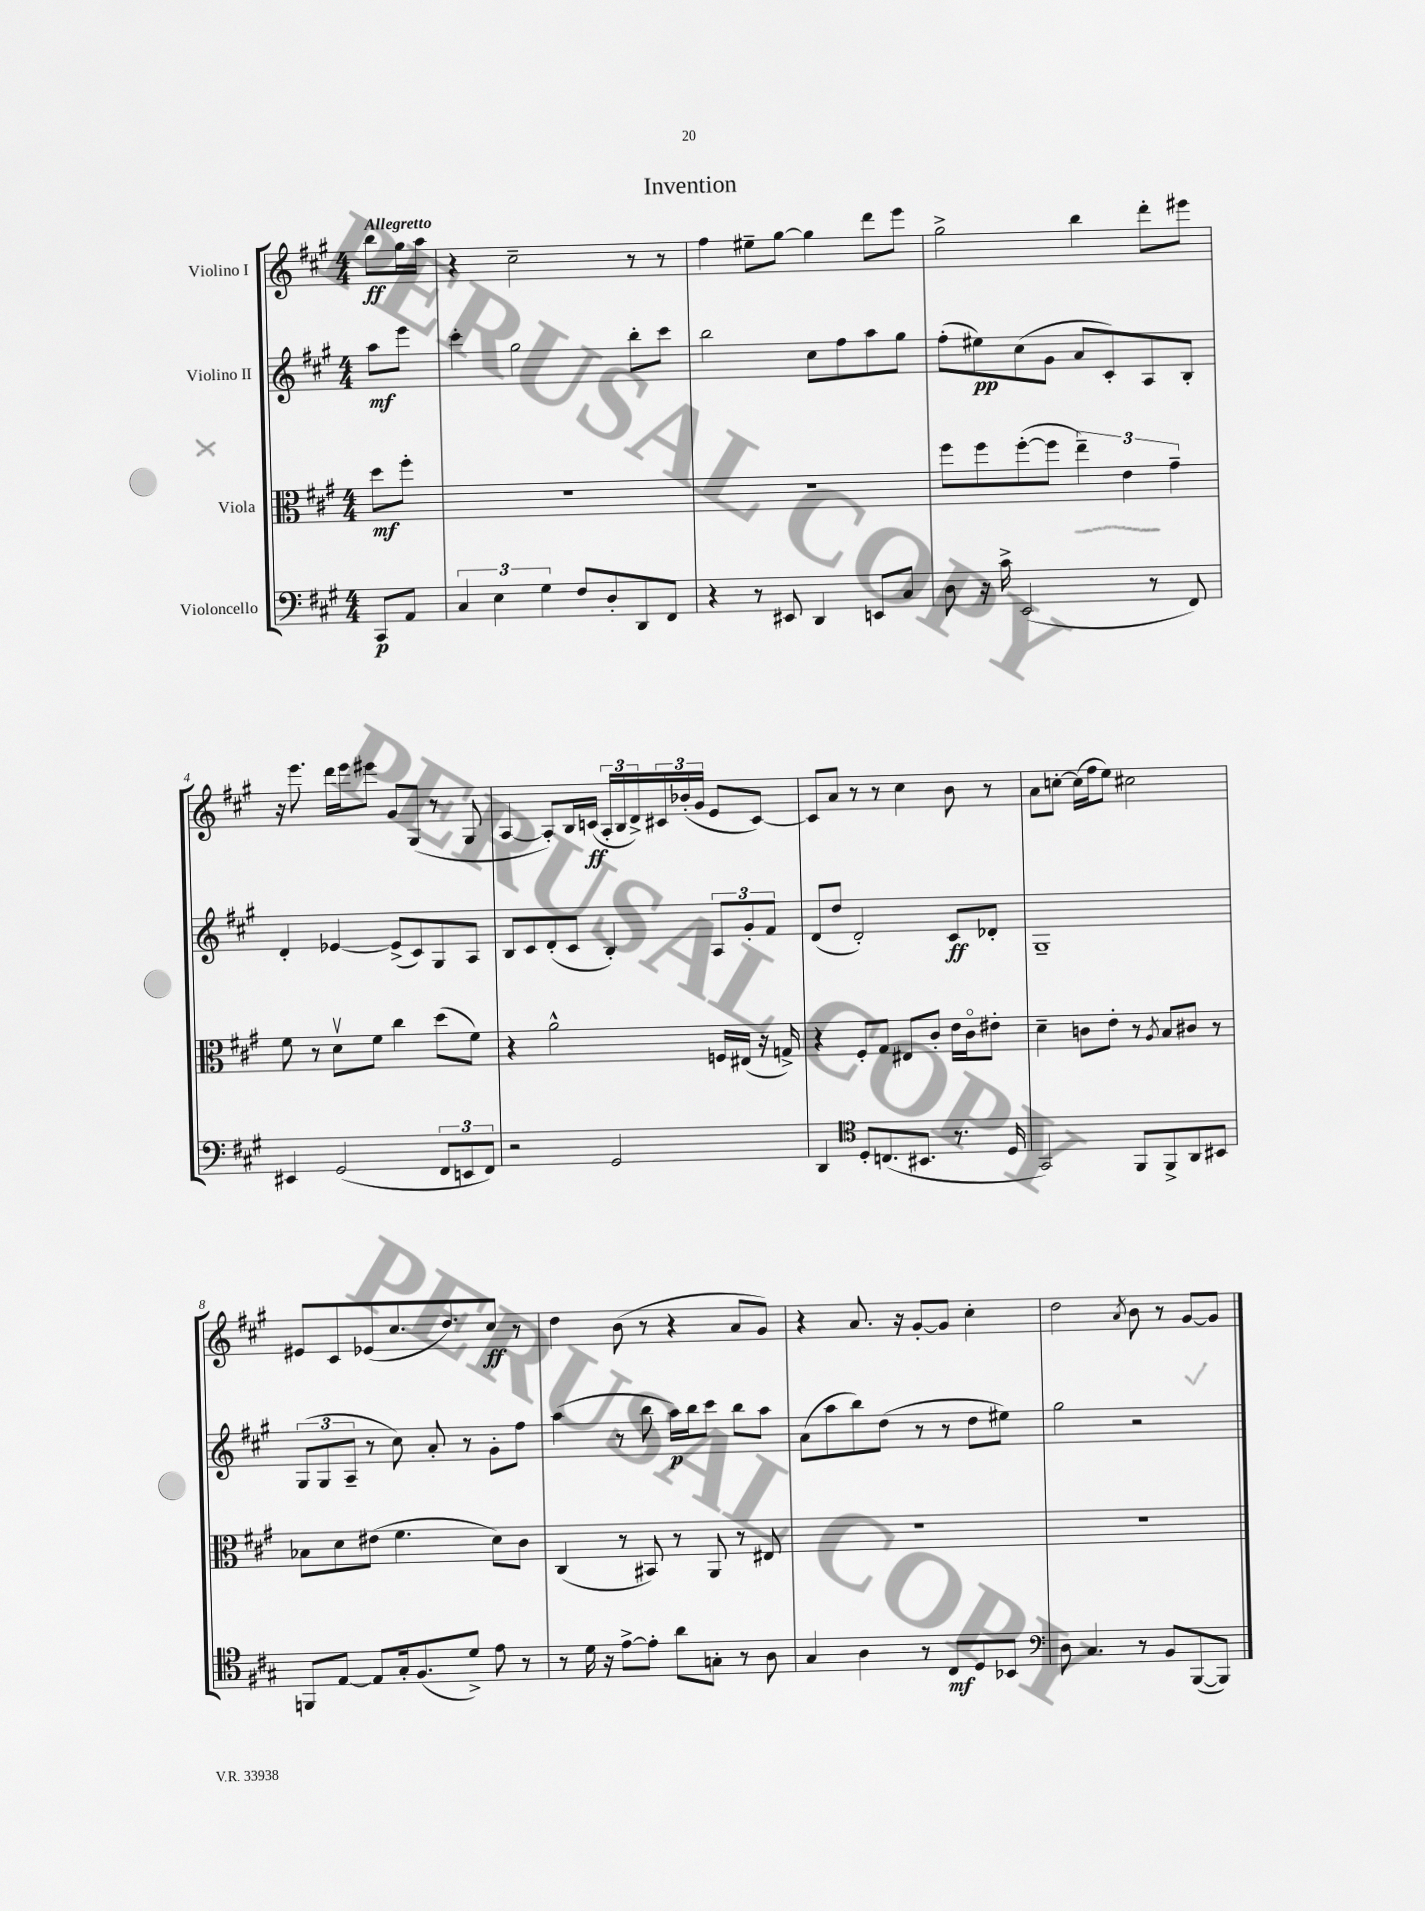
\header { title = "Invention" }
<<
\new StaffGroup <<
\new Staff = "s0" \with { instrumentName = "Violino I" } {
    \clef treble \key a \major \numericTimeSignature \time 4/4 \partial 4 \tempo "Allegretto"
    b''8\ff gis''16 a''16 |
    r4 cis''2-- r8 r8 |
    fis''4 eis''8-- gis''8~ gis''4 d'''8 e'''8 |
    gis''2-> b''4 d'''8-. eis'''8 |
    r16 e'''8. d'''16 e'''16 eis'''8 gis'8 gis8( r8 gis8 |
    a4~ a8-.) b16 c'16\ff( \tuplet 3/2 { a16-. b16 d'16->) } \tuplet 3/2 { cis'16 bes'16-.( gis'16 } e'8 cis'8~) |
    cis'8 a'8 r8 r8 cis''4 b'8 r8 |
    a'8 c''8~-. c''16( fis''16 e''8) cis''2 |
    eis'8 cis'8 ees'8( cis''8. d''8.) cis''8\ff r8 |
    d''4 b'8( r8 r4 a'8 gis'8) |
    r4 a'8. r16 gis'8~-. gis'8 cis''4-. |
    d''2 \acciaccatura { a'8 } b'8 r8 gis'8~ gis'8 \bar "|." |
}
\new Staff = "s1" \with { instrumentName = "Violino II" } {
    \clef treble \key a \major \numericTimeSignature \time 4/4 \partial 4
    a''8\mf e'''8 |
    cis'''4-. gis''2 b''8-. cis'''8 |
    b''2 cis''8 fis''8 a''8 gis''8 |
    fis''8-.( eis''8\pp) cis''8( gis'8 a'8 cis'8-.) a8 b8-. |
    d'4-. ees'4~ ees'8->( cis'8) gis8 a8 |
    b8 cis'8 d'8-.( cis'8 b4-.) \tuplet 3/2 { a8 gis'8-. fis'8 } |
    d'8( d''8 d'2-.) cis'8\ff des'8-. |
    gis1-- |
    \tuplet 3/2 { gis8( gis8 a8-- } r8 cis''8) a'8-. r8 gis'8-. fis''8 |
    a''4( r8 b''8 a''16\p) b''16 cis'''8 b''8 a''8 |
    a'8( a''8 b''8) d''8( r8 r8 d''8 eis''8) |
    gis''2 r2 \bar "|." |
}
\new Staff = "s2" \with { instrumentName = "Viola" } {
    \clef alto \key a \major \numericTimeSignature \time 4/4 \partial 4
    d''8\mf fis''8-. |
    R1 |
    R1 |
    fis''8 fis''8 fis''8~-.( fis''8 \tuplet 3/2 { e''4--) e'4 gis'4-- } |
    fis'8 r8 d'8\upbow fis'8 cis''4 d''8( fis'8) |
    r4 a'2-^ f16 eis16( r16 g16->) |
    r4 fis8-. gis8 eis8 cis'8-. e'16 cis'16\flageolet eis'8-. |
    d'4-- c'8 e'8-. r8 \acciaccatura { a8 } b8 cis'8 r8 |
    bes8 d'8 eis'8( fis'4. d'8) cis'8 |
    cis4( r8 bis,8) r8 a,8 r8 eis8 |
    R1 |
    R1 \bar "|." |
}
\new Staff = "s3" \with { instrumentName = "Violoncello" } {
    \clef bass \key a \major \numericTimeSignature \time 4/4 \partial 4
    cis,8\p a,8 |
    \tuplet 3/2 { cis4 e4 gis4 } fis8 d8-. d,8 fis,8 |
    r4 r8 eis,8 d,4 e,8 cis8 |
    d8 r16 cis'16-> e,2( r8 fis,8) |
    eis,4 gis,2( \tuplet 3/2 { fis,8 e,8 fis,8) } |
    r2 gis,2 |
    d,4 \clef tenor d8-. c8.( bis,8. r8. d16 |
    gis,2) fis,8 fis,8-> a,8 bis,8 |
    f,8 e8~ e8 gis16-. fis8.( d'8->) e'8 r8 |
    r8 d'16 r16 e'8~-> e'8-. a'8 g8-. r8 a8 |
    gis4 a4 r8 cis8\mf d8 bes,8 |
    \clef bass d8 cis4. r8 b,8 b,,8~( b,,8) \bar "|." |
}
>>
>>
